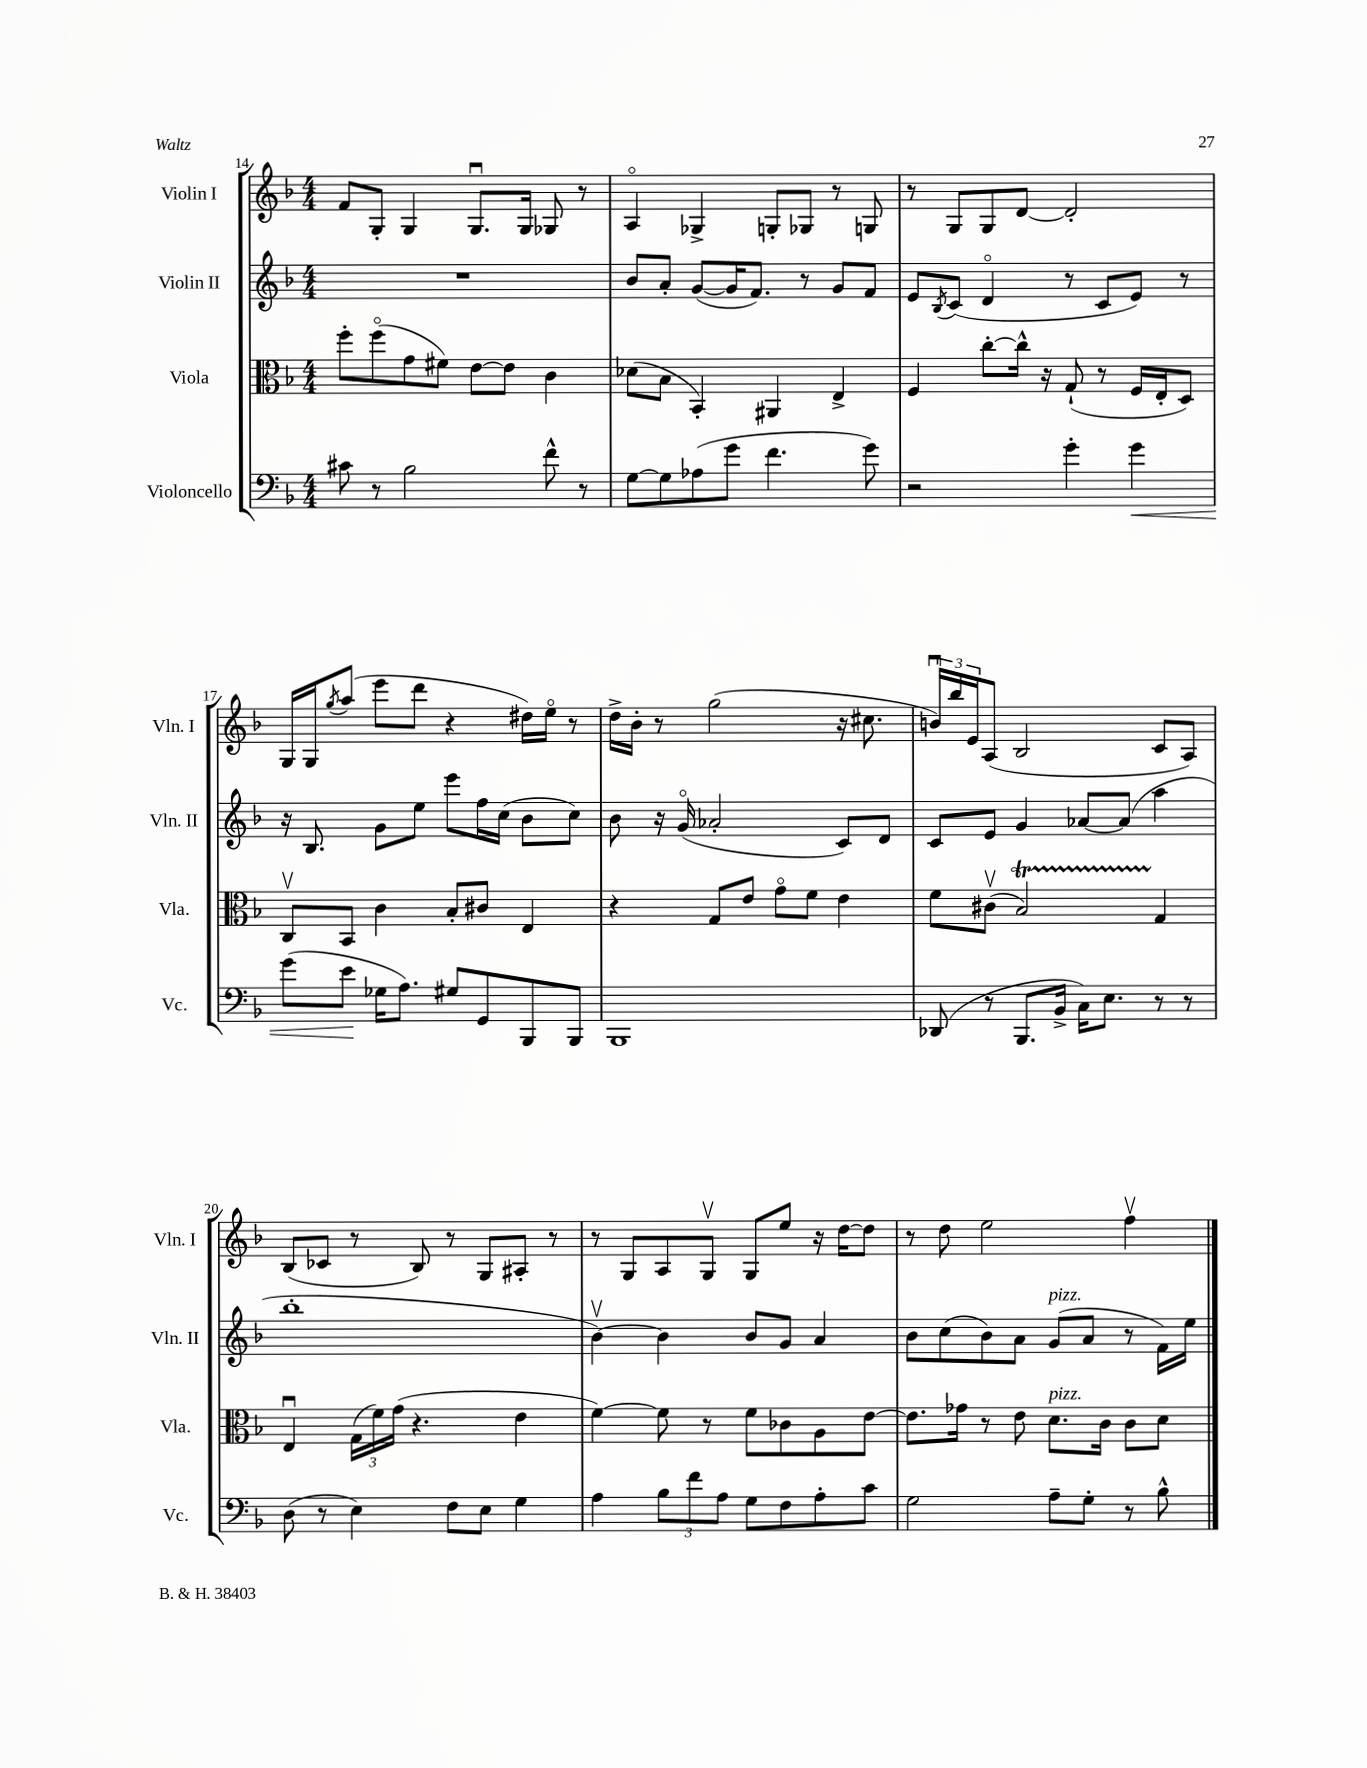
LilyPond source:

<<
\new StaffGroup <<
\new Staff = "s0" \with { instrumentName = "Violin I" shortInstrumentName = "Vln. I" } {
    \clef treble \key f \major \numericTimeSignature \time 4/4
    f'8 g8-. g4 g8.\downbow g16 ges8 r8 |
    a4\flageolet ges4-> g8-. ges8 r8 g8 |
    r8 g8 g8 d'8~ d'2-. |
    g16 g16 \acciaccatura { g''8 } a''8( e'''8 d'''8 r4 dis''16) e''16\flageolet r8 |
    d''16-> bes'16-. r8 g''2( r16 cis''8. |
    \tuplet 3/2 { b'16\downbow) bes''16 e'16 } a8( bes2 c'8 a8) |
    bes8( ces'8 r8 bes8) r8 g8 ais8-. r8 |
    r8 g8 a8 g8\upbow g8 e''8 r16 d''16~ d''8 |
    r8 d''8 e''2 f''4\upbow \bar "|." |
}
\new Staff = "s1" \with { instrumentName = "Violin II" shortInstrumentName = "Vln. II" } {
    \clef treble \key f \major \numericTimeSignature \time 4/4
    R1 |
    bes'8 a'8-. g'8~( g'16 f'8.) r8 g'8 f'8 |
    e'8 \acciaccatura { bes8 } c'8( d'4\flageolet r8 c'8 e'8) r8 |
    r16 bes8. g'8 e''8 e'''8 f''16 c''16( bes'8 c''8) |
    bes'8 r16 g'16\flageolet( aes'2-. c'8) d'8 |
    c'8 e'8 g'4 aes'8~ aes'8( a''4 |
    bes''1-. |
    bes'4~\upbow) bes'4 bes'8 g'8 a'4 |
    bes'8 c''8( bes'8) a'8 g'8^\markup { \italic "pizz." }( a'8 r8 f'16) e''16 \bar "|." |
}
\new Staff = "s2" \with { instrumentName = "Viola" shortInstrumentName = "Vla." } {
    \clef alto \key f \major \numericTimeSignature \time 4/4
    f''8-. f''8\flageolet( g'8 fis'8) e'8~ e'8 c'4 |
    des'8( bes8 bes,4-.) ais,4 e4-> |
    f4 c''8~-. c''16-^ r16 g8-!( r8 f16 e16-. d8) |
    c8\upbow bes,8 c'4 bes8-. cis'8 e4 |
    r4 g8 e'8 g'8\flageolet f'8 e'4 |
    f'8 cis'8\upbow( bes2\startTrillSpan) g4\stopTrillSpan |
    e4\downbow \tuplet 3/2 { g16( f'16) g'16( } r4. e'4 |
    f'4~) f'8 r8 f'8 ces'8 a8 e'8~ |
    e'8. ges'16 r8 e'8 d'8.^\markup { \italic "pizz." } c'16 c'8 d'8 \bar "|." |
}
\new Staff = "s3" \with { instrumentName = "Violoncello" shortInstrumentName = "Vc." } {
    \clef bass \key f \major \numericTimeSignature \time 4/4
    cis'8 r8 bes2 f'8-^ r8 |
    g8~ g8 aes8( g'8 f'4. g'8) |
    r2 g'4-. g'4\< |
    g'8( e'8\! ges16 a8.) gis8 g,8 bes,,8 bes,,8 |
    bes,,1 |
    des,8( r8 bes,,8. bes,16-> c16) e8. r8 r8 |
    d8( r8 e4) f8 e8 g4 |
    a4 \tuplet 3/2 { bes8 f'8 a8 } g8 f8 a8-. c'8 |
    g2 a8-- g8-. r8 bes8-^ \bar "|." |
}
>>
>>
\layout { \context { \Score currentBarNumber = #14 } }
